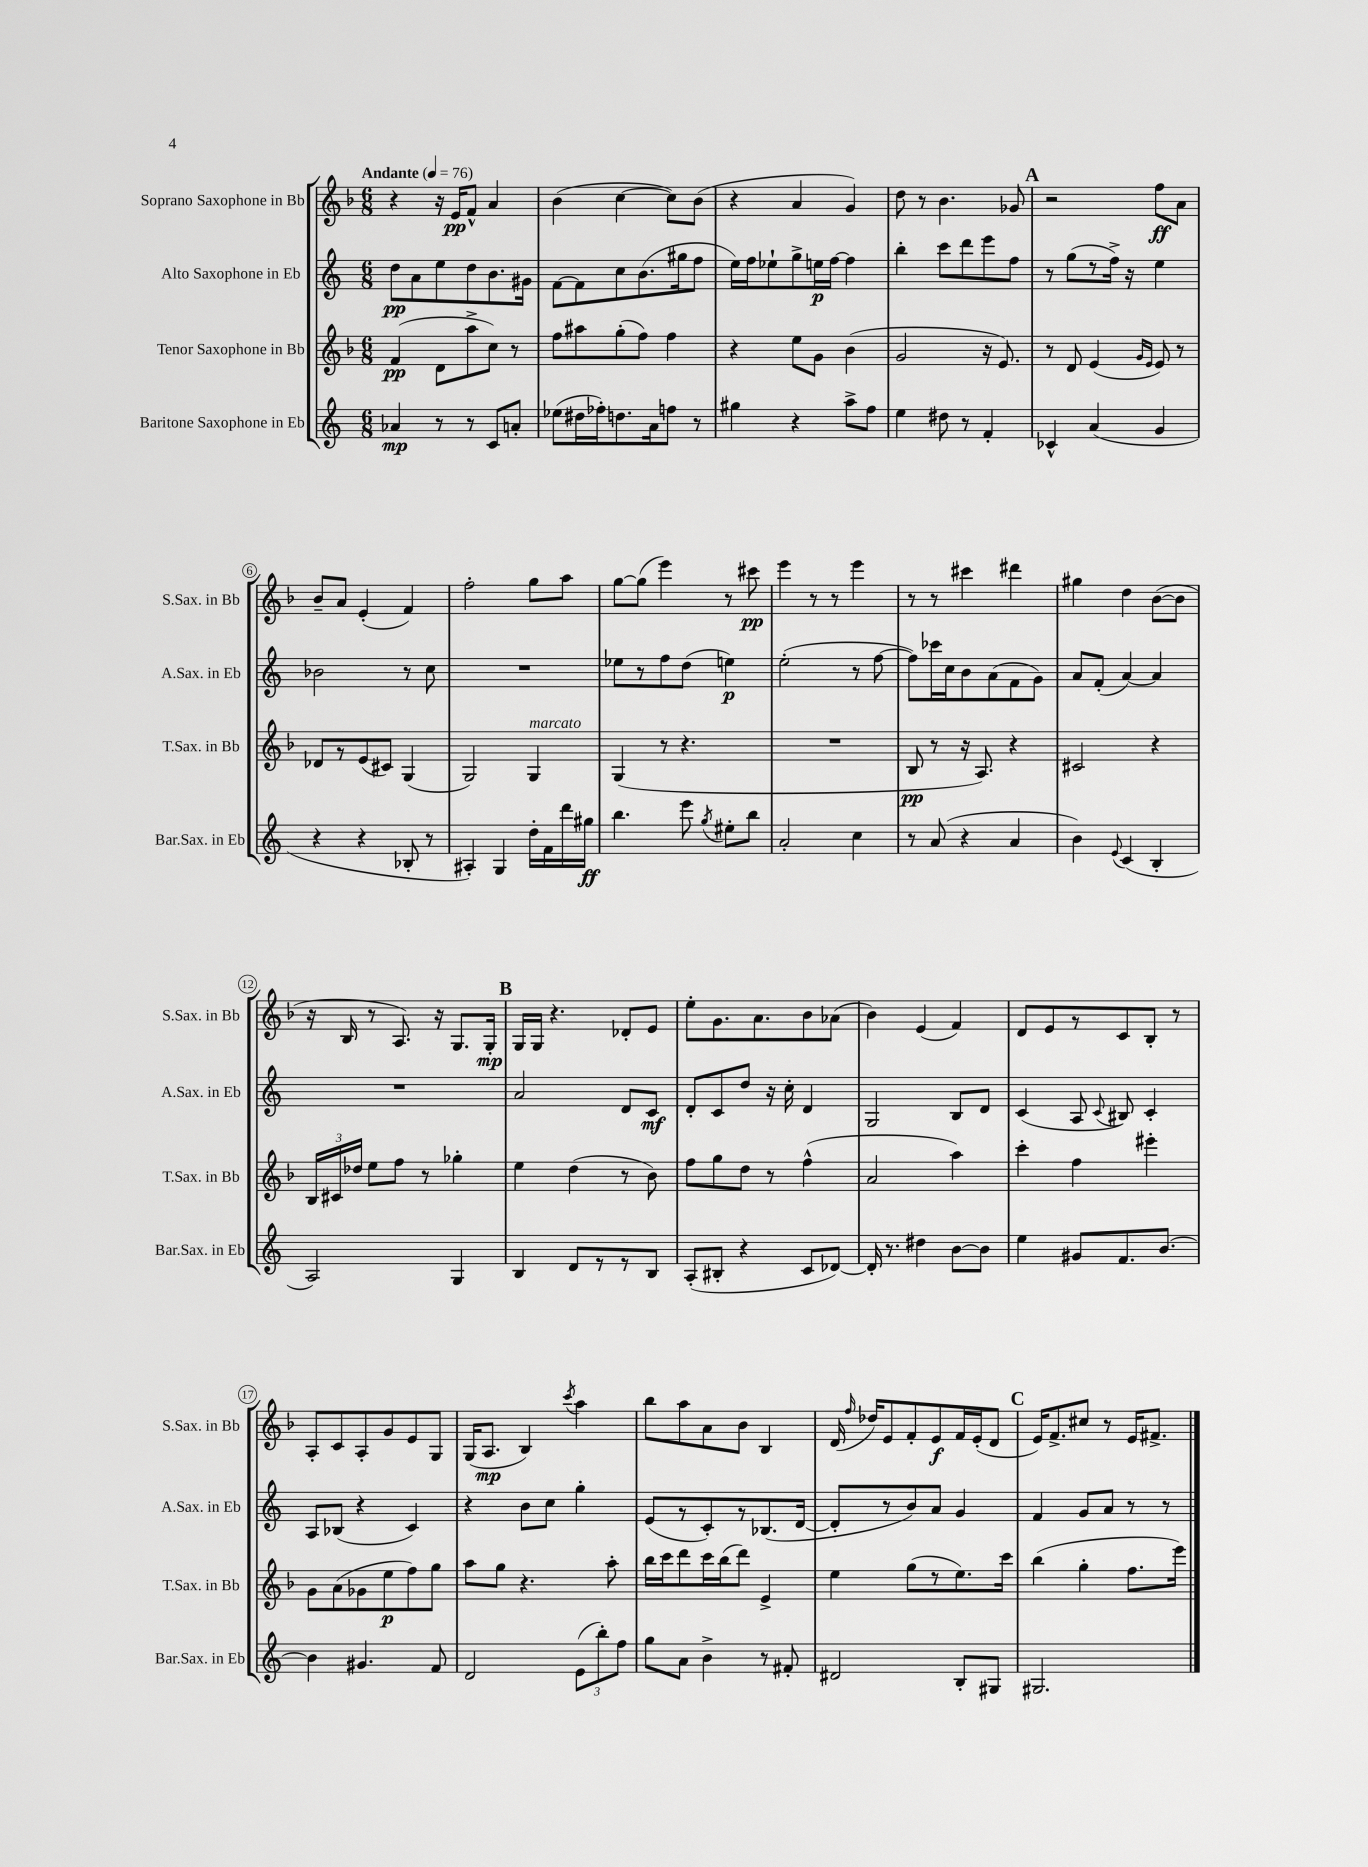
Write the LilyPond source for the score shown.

<<
\new StaffGroup <<
\new Staff = "s0" \with { instrumentName = "Soprano Saxophone in Bb" shortInstrumentName = "S.Sax. in Bb" } {
    \clef treble \key f \major \numericTimeSignature \time 6/8 \tempo "Andante" 4 = 76
    \autoBeamOff r4 r16 e'16[\pp f'8]-^ a'4 |
    bes'4( c''4~ c''8[) bes'8]( |
    r4 a'4 g'4) |
    d''8 r8 bes'4. ges'8 |
    \mark \markup { \bold "A" } r2 f''8[\ff a'8] |
    bes'8[-- a'8] e'4-.( f'4) |
    f''2-. g''8[ a''8] |
    g''8[~ g''8]( e'''4) r8 cis'''8\pp |
    e'''4 r8 r8 e'''4 |
    r8 r8 cis'''4 dis'''4 |
    gis''4 d''4 bes'8[~( bes'8] |
    r16 bes16 r8 a8.) r16 g8.[ g16]-.\mp |
    \mark \markup { \bold "B" } g16[ g16] r4. des'8[-. e'8] |
    e''8[-. g'8. a'8. bes'8 aes'8]( |
    bes'4) e'4( f'4) |
    d'8[ e'8 r8 c'8 bes8]-. r8 |
    a8[-. c'8 a8-. g'8 e'8 g8] |
    g16[( a8.]\mp bes4) \acciaccatura { c'''8 } a''4 |
    bes''8[ a''8 a'8 bes'8] bes4 |
    d'16( \grace { f''16 } des''16[) e'8 f'8-. e'8\f f'16 e'16-.( d'8] |
    \mark \markup { \bold "C" } e'16[) f'8.-> cis''8] r8 e'16[ fis'8.]-> \bar "|." |
}
\new Staff = "s1" \with { instrumentName = "Alto Saxophone in Eb" shortInstrumentName = "A.Sax. in Eb" } {
    \clef treble \key c \major \numericTimeSignature \time 6/8
    \autoBeamOff d''8[\pp a'8 e''8 d''8 b'8. gis'16] |
    f'8[~ f'8 c''8 b'8.( gis''16 f''8] |
    e''16[) f''16 ees''8-! g''8-> e''16\p f''16]~ f''4 |
    b''4-. c'''8[ d'''8 e'''8 f''8] |
    \mark \markup { \bold "A" } r8 g''8[( r8 f''16]->) r16 e''4 |
    bes'2 r8 c''8 |
    R2. |
    ees''8[ r8 f''8 d''8]( e''4\p) |
    e''2-.( r8 f''8~ |
    f''8[) ces'''16 c''16 b'8 a'8( f'8 g'8]) |
    a'8[ f'8]-.( a'4~) a'4 |
    R2. |
    \mark \markup { \bold "B" } a'2 d'8[ c'8]\mf |
    d'8[-. c'8 d''8] r16 c''16-. d'4 |
    g2 b8[ d'8] |
    c'4( a8 \appoggiatura { c'8 } bis8) c'4-. |
    a8[ bes8]( r4 c'4) |
    r4 b'8[ c''8] g''4-. |
    e'8[( r8 c'8-.) r8 bes8.( d'16]~ |
    d'8[-. r8 b'8) a'8] g'4 |
    \mark \markup { \bold "C" } f'4 g'8[ a'8] r8 r8 \bar "|." |
}
\new Staff = "s2" \with { instrumentName = "Tenor Saxophone in Bb" shortInstrumentName = "T.Sax. in Bb" } {
    \clef treble \key f \major \numericTimeSignature \time 6/8
    \autoBeamOff f'4\pp( d'8[ a''8-> c''8]) r8 |
    f''8[ ais''8 g''8-.( f''8]) f''4 |
    r4 e''8[ g'8] bes'4( |
    g'2 r16 e'8.) |
    \mark \markup { \bold "A" } r8 d'8 e'4( \grace { g'16[ e'16] } e'8) r8 |
    des'8[ r8 e'8( cis'8]) g4( |
    g2) g4^\markup { \italic "marcato" } |
    g4( r8 r4. |
    R2. |
    bes8\pp r8 r16 a8.) r4 |
    cis'2 r4 |
    \tuplet 3/2 { bes16[ cis'16 des''16] } e''8[ f''8] r8 ges''4-. |
    \mark \markup { \bold "B" } e''4 d''4( r8 bes'8) |
    f''8[ g''8 d''8] r8 f''4-^( |
    a'2 a''4) |
    c'''4-. f''4 eis'''4-. |
    g'8[ a'8( ges'8 e''8\p f''8) g''8] |
    a''8[ g''8] r4. a''8-. |
    bes''16[ c'''16 d'''8 c'''16 bes''16( d'''8]) e'4-> |
    e''4 g''8[( r8 e''8.) c'''16] |
    \mark \markup { \bold "C" } bes''4( g''4-. f''8.[ e'''16]) \bar "|." |
}
\new Staff = "s3" \with { instrumentName = "Baritone Saxophone in Eb" shortInstrumentName = "Bar.Sax. in Eb" } {
    \clef treble \key c \major \numericTimeSignature \time 6/8
    \autoBeamOff aes'4\mp r8 r8 c'8[ a'8]-. |
    ees''8[( dis''16 fes''16-.) d''8. a'16 f''8] r8 |
    gis''4 r4 a''8[-> f''8] |
    e''4 dis''8 r8 f'4-. |
    \mark \markup { \bold "A" } ces'4-^ a'4( g'4 |
    r4 r4 bes8-. r8 |
    ais4-.) g4 d''16[-. f'16 d'''16 gis''16]\ff |
    b''4. e'''8 \acciaccatura { g''8 } eis''8[-. b''8] |
    a'2-. c''4 |
    r8 a'8( r4 a'4 |
    b'4) \appoggiatura { e'8 } c'4( b4-. |
    a2) g4 |
    \mark \markup { \bold "B" } b4 d'8[ r8 r8 b8] |
    a8[-.( bis8]-. r4 c'8[ des'8]~) |
    des'16-. r8. dis''4 b'8[~ b'8] |
    e''4 gis'8[ f'8. b'8.]~ |
    b'4 gis'4. f'8 |
    d'2 \tuplet 3/2 { e'8[( b''8-.) f''8] } |
    g''8[ a'8] b'4-> r8 fis'8-. |
    dis'2 b8[-. gis8] |
    \mark \markup { \bold "C" } gis2. \bar "|." |
}
>>
>>
\layout { \context { \Score \override BarNumber.stencil = #(make-stencil-circler 0.1 0.3 ly:text-interface::print) } }
